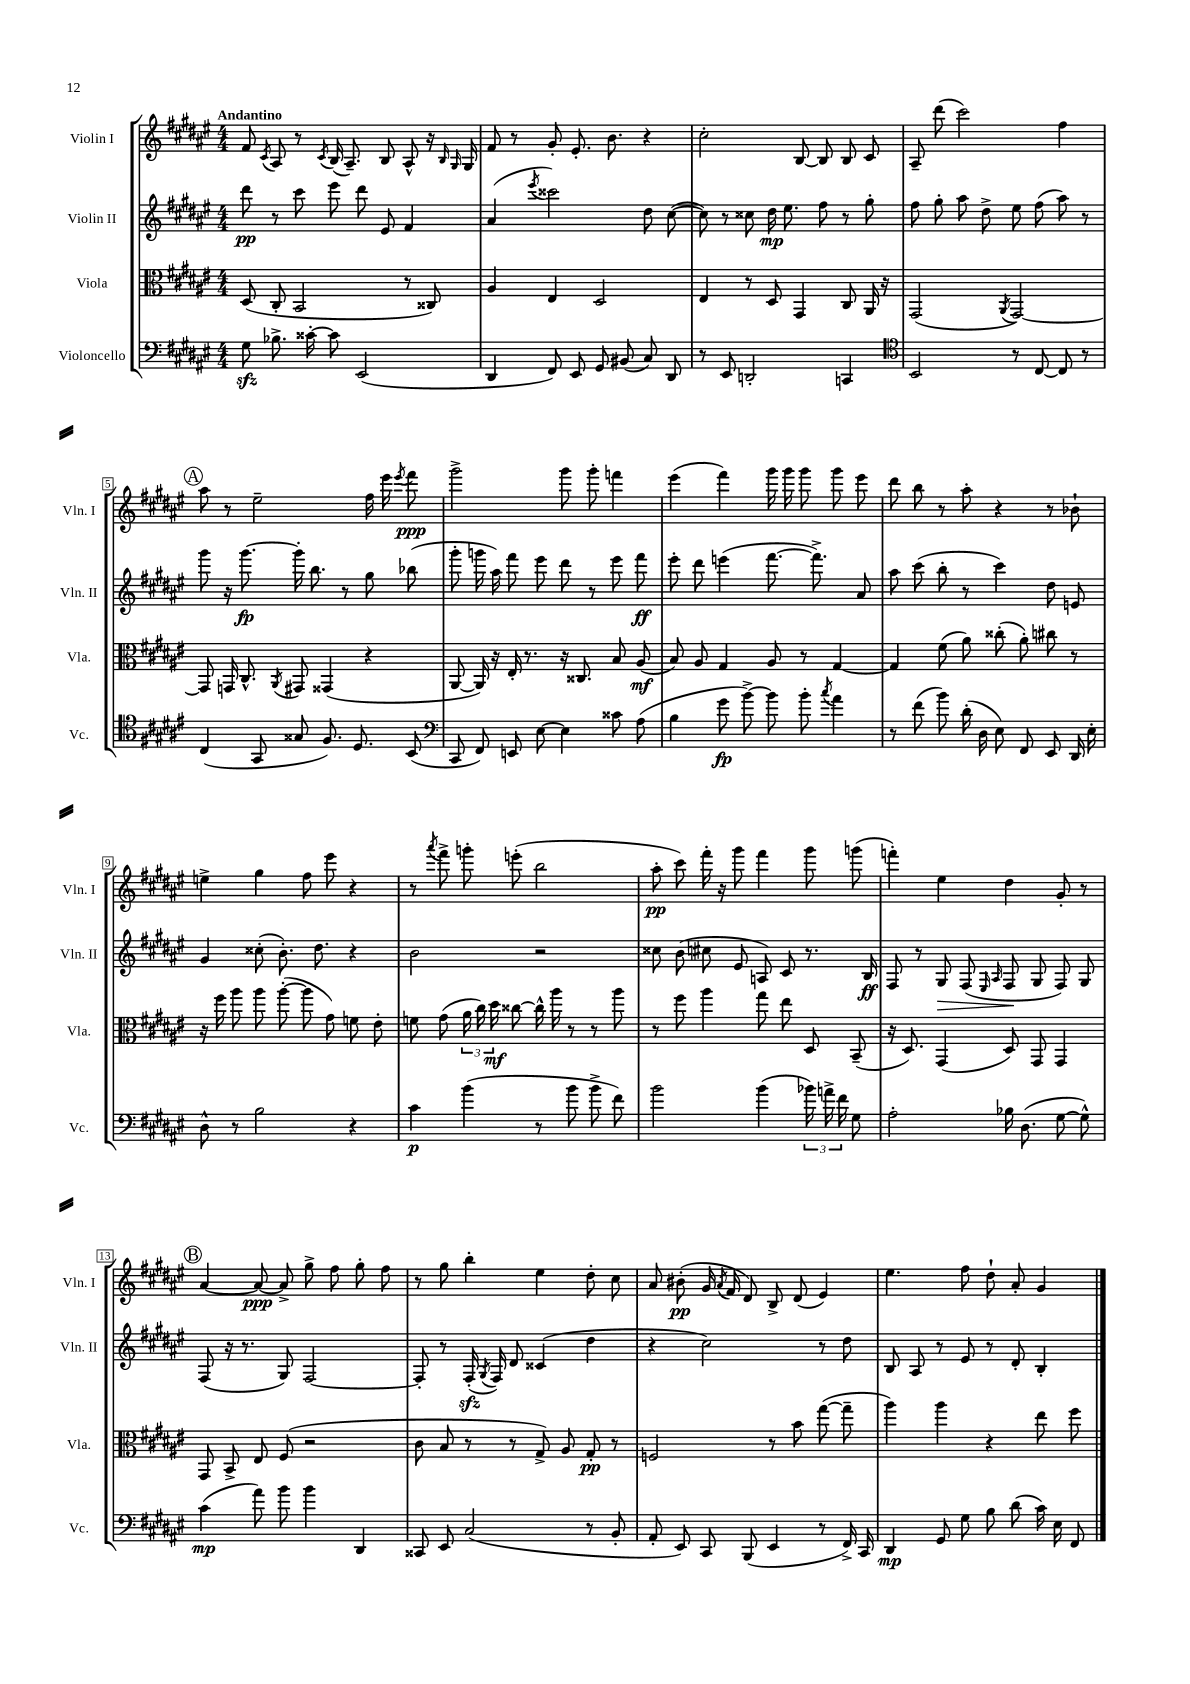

**kern	**dynam	**kern	**dynam	**kern	**dynam	**kern	**dynam
*part4	*part4	*part3	*part3	*part2	*part2	*part1	*part1
*staff4	*staff4	*staff3	*staff3	*staff2	*staff2	*staff1	*staff1
*I"Violoncello	*	*I"Viola	*	*I"Violin II	*	*I"Violin I	*
*I'Vc.	*	*I'Vla.	*	*I'Vln. II	*	*I'Vln. I	*
*clefF4	*	*clefC3	*	*clefG2	*	*clefG2	*
*k[f#c#g#d#a#e#]	*	*k[f#c#g#d#a#e#]	*	*k[f#c#g#d#a#e#]	*	*k[f#c#g#d#a#e#]	*
*M4/4	*	*M4/4	*	*M4/4	*	*M4/4	*
=1	=1	=1	=1	=1	=1	=1	=1
!	!	!	!	!	!	!LO:TX:a:B:t=Andantino	!
8G#zz\	.	(8D#/	.	8ddd#\	pp	8f#/	.
.	.	.	.	.	.	8qc#/	.
8.B-X^\	.	8C#'/	.	8r	.	8A#/	.
.	.	2BB/	.	8ccc#\	.	8r	.
[16c##X'\	.	.	.	.	.	.	.
.	.	.	.	.	.	8qc#/	.
8c##\]	.	.	.	8eee#\	.	(16B/	.
.	.	.	.	.	.	8.A#~/)	.
(2EE#/	.	.	.	8ddd#\	.	.	.
.	.	.	.	8e#/	.	8B/	.
.	.	8r	.	4f#/	.	8A#^^/	.
.	.	8C##X/)	.	.	.	16r	.
.	.	.	.	.	.	16qqB/	.
.	.	.	.	.	.	16qqG#/	.
.	.	.	.	.	.	16G#/	.
=2	=2	=2	=2	=2	=2	=2	=2
4DD#/	.	4A#/	.	(4a#/	.	8f#/	.
.	.	.	.	.	.	8r	.
.	.	.	.	8qeee#/	.	.	.
8FF#/)	.	4E#/	.	2ccc##X\)	.	8g#'/	.
8EE#/	.	.	.	.	.	8.e#'/	.
8GG#/	.	2D#/	.	.	.	.	.
.	.	.	.	.	.	8.b\	.
(8BB#X/	.	.	.	.	.	.	.
8C#/)	.	.	.	8dd#\	.	4r	.
8DD#/	.	.	.	([8cc#\	.	.	.
=3	=3	=3	=3	=3	=3	=3	=3
8r	.	4E#/	.	8cc#\])	.	2cc#'\	.
8EE#/	.	.	.	8r	.	.	.
2DDn'/	.	8r	.	8cc##X\	.	.	.
.	.	8D#/	.	16dd#\	mp	.	.
.	.	.	.	8.ee#\	.	.	.
.	.	4GG#/	.	.	.	[8B/	.
.	.	.	.	8ff#\	.	8B/]	.
4CCn/	.	8C#/	.	8r	.	8B/	.
.	.	16AA#/	.	8gg#'\	.	8c#/	.
.	.	16r	.	.	.	.	.
=4	=4	=4	=4	=4	=4	=4	=4
*clefC4	*	*	*	*	*	*	*
2BB/	.	(2GG#/	.	8ff#\	.	8A#~/	.
.	.	.	.	8gg#'\	.	(8ddd#\	.
.	.	.	.	8aa#\	.	2ccc#\)	.
.	.	.	.	8dd#^\	.	.	.
.	.	8qAA#/	.	.	.	.	.
8r	.	[2GG#/)	.	8ee#\	.	.	.
[8C#/	.	.	.	(8ff#\	.	.	.
8C#/]	.	.	.	8aa#\)	.	4ff#\	.
8r	.	.	.	8r	.	.	.
!!LO:LB:g=z
!!LO:REH:place=s1:t=A
=5	=5	=5	=5	=5	=5	=5	=5
(4C#/	.	8GG#/]	.	8ggg#\	.	8aa#\	.
.	.	16GGn/	.	16r	.	8r	.
.	.	8.C#^^/	.	[8.ggg#\	fp	.	.
8GG#/	.	.	.	.	.	2ee#~\	.
.	.	8qAA#/	.	.	.	.	.
8G##X/	.	8GG#X/	.	16ggg#'\]	.	.	.
.	.	.	.	8.bb\	.	.	.
8.F#/)	.	(4GG##X/	.	.	.	.	.
.	.	.	.	8r	.	.	.
8.D#/	.	.	.	.	.	.	.
.	.	4r	.	8gg#\	.	16ff#\	.
.	.	.	.	.	.	16eee#\	.
.	.	.	.	.	.	8qeee#/	.
(8BB/	.	.	.	(8bb-X\	.	8fff#\	ppp
=6	=6	=6	=6	=6	=6	=6	=6
*clefF4	*	*	*	*	*	*	*
8CC#/	.	[8AA#/	.	8ggg#'\	.	2ggg#^\	.
8FF#/)	.	16AA#/])	.	16gggn\	.	.	.
.	.	16r	.	16aa#\)	.	.	.
8EEn/	.	16E#'/	.	8fff#\	.	.	.
.	.	8.r	.	.	.	.	.
[8E#\	.	.	.	8eee#\	.	.	.
4E#\]	.	16r	.	8ddd#\	.	8ggg#\	.
.	.	8.C##X/	.	.	.	.	.
.	.	.	.	8r	.	8ggg#'\	.
8c##X\	.	8B/	.	8eee#\	.	4fffn\	.
(8A#\	.	(8A#/	mf	8fff#\	ff	.	.
=7	=7	=7	=7	=7	=7	=7	=7
4B\	.	8B/)	.	8eee#'\	.	(4eee#\	.
.	.	8A#/	.	8ddd#\	.	.	.
8g#\	fp	4G#/	.	(4eeen\	.	4fff#\)	.
[8b^\)	.	.	.	.	.	.	.
8b\]	.	8A#/	.	[8.fff#\	.	16ggg#\	.
.	.	.	.	.	.	16ggg#\	.
8b'\	.	8r	.	.	.	8ggg#\	.
.	.	.	.	8.fff#^\])	.	.	.
8qcc#/	.	.	.	.	.	.	.
4a#\	.	[4G#/	.	.	.	8ggg#\	.
.	.	.	.	8a#/	.	8eee#\	.
=8	=8	=8	=8	=8	=8	=8	=8
8r	.	4G#/]	.	8aa#\	.	8ddd#\	.
(8f#\	.	.	.	(8ccc#\	.	8bb\	.
8b\)	.	(8f#\	.	8bb'\	.	8r	.
(16d#'\	.	8a#\)	.	8r	.	8aa#'\	.
16D#\	.	.	.	.	.	.	.
8E#\)	.	(8cc##X'\	.	4ccc#\)	.	4r	.
8FF#/	.	8a#'\)	.	.	.	.	.
8EE#/	.	8cc#X\	.	8dd#\	.	8r	.
16DD#/	.	8r	.	8en/	.	8b-X`\	.
16E#'\	.	.	.	.	.	.	.
!!LO:LB:g=z
=9	=9	=9	=9	=9	=9	=9	=9
8D#^^\	.	16r	.	4g#/	.	4een^\	.
.	.	16ff#\	.	.	.	.	.
8r	.	8aa#\	.	.	.	.	.
2B\	.	8aa#\	.	(8cc##X'\	.	4gg#\	.
.	.	([8aa#'\	.	8.b'\)	.	.	.
.	.	8aa#\]	.	.	.	8ff#\	.
.	.	.	.	8.dd#\	.	.	.
.	.	8g#\)	.	.	.	8eee#\	.
4r	.	8fn\	.	4r	.	4r	.
.	.	8e#'\	.	.	.	.	.
=10	=10	=10	=10	=10	=10	=10	=10
4c#\	p	8fn\	.	2b\	.	8r	.
.	.	.	.	.	.	8qaaa#/	.
.	.	(8g#\	.	.	.	8fff#^\	.
(4b\	.	24a#\	.	.	.	8gggn'\	.
.	.	24cc#\)	.	.	.	.	.
.	.	24dd#\	mf	.	.	.	.
.	.	[8cc##X\	.	.	.	(8eeen'\	.
8r	.	16cc##^^\]	.	2r	.	2bb\	.
.	.	16aa#\	.	.	.	.	.
8b\	.	8r	.	.	.	.	.
8b^\	.	8r	.	.	.	.	.
8f#\)	.	8aa#\	.	.	.	.	.
=11	=11	=11	=11	=11	=11	=11	=11
2b\	.	8r	.	8cc##X\	.	8aa#'\	pp
.	.	8ff#\	.	(8b\	.	8ccc#\)	.
.	.	4aa#\	.	8cc#X\	.	16fff#'\	.
.	.	.	.	.	.	16r	.
.	.	.	.	8e#/	.	8ggg#\	.
(4b\	.	8gg#\	.	8An/)	.	4fff#\	.
.	.	8ee#\	.	8c#/	.	.	.
24b-X\)	.	8D#/	.	8.r	.	8ggg#\	.
24an^\	.	.	.	.	.	.	.
24f#\	.	.	.	.	.	.	.
8G#\	.	(8BB~/	.	.	.	(8gggn\	.
.	.	.	.	16B/	ff	.	.
=12	=12	=12	=12	=12	=12	=12	=12
2A#'\	.	16r	.	8F#/	.	4fffn'\)	.
.	.	8.D#/)	.	.	.	.	.
.	.	.	.	8r	.	.	.
!	!	!	!	!	!LO:HP:b	!	!
.	.	(4GG#/	.	8G#/	>	4ee#\	.
.	.	.	.	(8F#/	.	.	.
.	.	.	.	16qqE#/	.	.	.
.	.	.	.	16qqA#/	.	.	.
16B-X\	.	8D#/)	.	8F#/	.	4dd#\	.
(8.D#\	.	.	.	.	.	.	.
.	.	8GG#/	.	8G#/	]	.	.
[8G#\	.	4GG#/	.	8F#/)	.	8g#'/	.
8G#^^\])	.	.	.	8G#/	.	8r	.
!!LO:LB:g=z
!!LO:REH:place=s1:t=B
=13	=13	=13	=13	=13	=13	=13	=13
(4c#\	mp	8GG#/	.	(8F#/	.	[4a#/	.
.	.	8BB^/	.	16r	.	.	.
.	.	.	.	8.r	.	.	.
8a#\)	.	8E#/	.	.	.	8a#/_	ppp
8b\	.	(8F#/	.	8G#/)	.	8a#^/]	.
4b\	.	2r	.	[2F#/	.	8gg#^\	.
.	.	.	.	.	.	8ff#\	.
4DD#/	.	.	.	.	.	8gg#'\	.
.	.	.	.	.	.	8ff#\	.
=14	=14	=14	=14	=14	=14	=14	=14
8CC##X/	.	8c#\	.	8F#'/]	.	8r	.
8EE#/	.	8B/	.	8r	.	8gg#\	.
(2C#/	.	8r	.	(16F#zz'/	.	4bb'\	.
.	.	.	.	8qG#/	.	.	.
.	.	.	.	16F#/)	.	.	.
.	.	8r	.	8d#/	.	.	.
.	.	8G#^/)	.	(4c##X/	.	4ee#\	.
.	.	8A#/	.	.	.	.	.
8r	.	8G#'/	pp	4dd#\	.	8dd#'\	.
8BB'/	.	8r	.	.	.	8cc#\	.
=15	=15	=15	=15	=15	=15	=15	=15
8AA#'/	.	2Fn/	.	4r	.	8a#/	.
8EE#/)	.	.	.	.	.	(8b#X'\	pp
8CC#/	.	.	.	2cc#\)	.	16g#/	.
.	.	.	.	.	.	8qa#/	.
.	.	.	.	.	.	16f#/	.
(8BBB/	.	.	.	.	.	8d#/)	.
4EE#/	.	8r	.	.	.	8B^/	.
.	.	8b\	.	.	.	(8d#/	.
8r	.	([8gg#\	.	8r	.	4e#/)	.
16FF#^/)	.	8gg#~\]	.	8dd#\	.	.	.
16CC#/	.	.	.	.	.	.	.
=16	=16	=16	=16	=16	=16	=16	=16
4DD#/	mp	4aa#\)	.	8B/	.	4.ee#\	.
.	.	.	.	8A#/	.	.	.
8GG#/	.	4aa#\	.	8r	.	.	.
8G#\	.	.	.	8e#/	.	8ff#\	.
8B\	.	4r	.	8r	.	8dd#`\	.
(8d#\	.	.	.	8d#'/	.	8a#'/	.
16c#\)	.	8ee#\	.	4B'/	.	4g#/	.
16E#\	.	.	.	.	.	.	.
8FF#/	.	8ff#\	.	.	.	.	.
==	==	==	==	==	==	==	==
*-	*-	*-	*-	*-	*-	*-	*-
